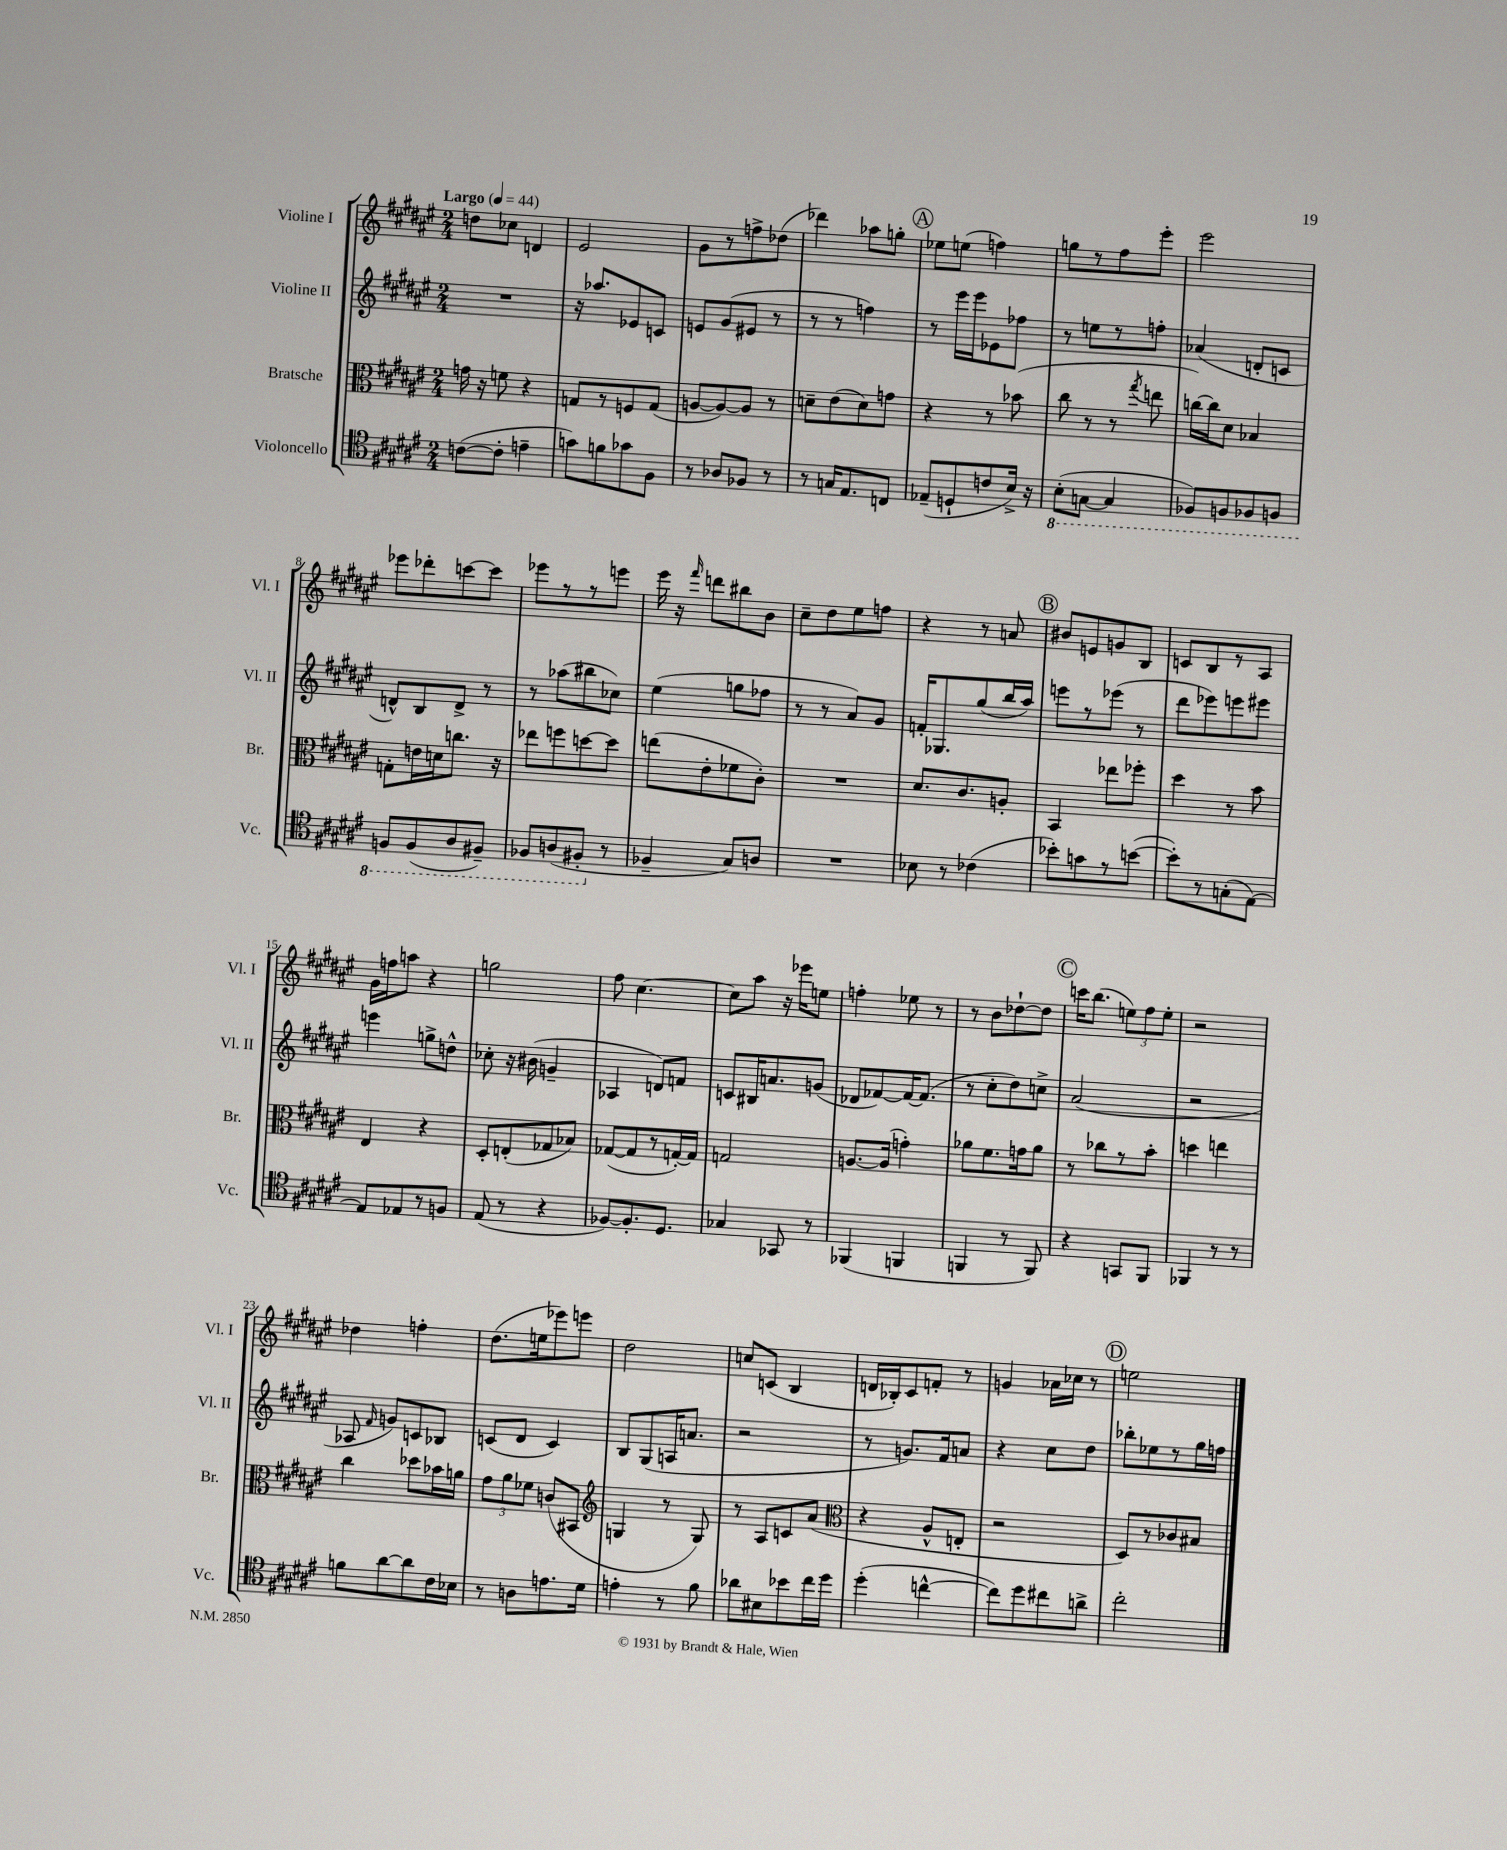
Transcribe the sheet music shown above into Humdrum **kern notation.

**kern	**kern	**kern	**kern
*staff4	*staff3	*staff2	*staff1
*clefC4	*clefC3	*clefG2	*clefG2
*k[f#c#g#d#a#e#]	*k[f#c#g#d#a#e#]	*k[f#c#g#d#a#e#]	*k[f#c#g#d#a#e#]
*M2/4	*M2/4	*M2/4	*M2/4
*MM44	*MM44	*MM44	*MM44
([8c	16g	2r	8dd
.	16r	.	.
8c']	8f	.	8cc-
4e~	4r	.	4d
=	=	=	=
8g)	8G	16r	2e#
.	.	8.aa-	.
8f	8r	.	.
8g-	8F	8e-	.
8F#	(8G	8c	.
=	=	=	=
8r	[8A	8e	8g#
8A-	8A_)	(8g#	8r
8F-	8A]	8e#	8ff^
8r	8r	8r	(8dd-
=	=	=	=
8r	8d~	8r	4ddd-)
16G	(8e#	8r	.
8.E#	.	.	.
.	8d)	4ff)	8aa-
8C	8g	.	8gg'
=	=	=	=
(8E-~	4r	8r	8ee-
8D`	.	16eee#	(8ee
.	.	16eee#	.
8c	8r	8e-	4ff)
16B^)	(8b-	8ff-	.
16r	.	.	.
=	=	=	=
(8BB'	8cc#	8r	8gg
[8GG	8r	8ee	8r
4GG]	8r	8r	8ff#
.	8qgg#	.	.
.	8ee	8ff'	8eee#'
=	=	=	=
8FF-)	[16cc)	(4a-	2eee#
.	16cc]	.	.
8FF	8d#	.	.
8FF-	4B-	8d'	.
8FF	.	8c	.
=	=	=	=
8FF	8G'	8d^^)	8eee-
(8FF	16e	8B	8ddd-'
.	16d	.	.
8AA#	8.cc	8d^	[8ccc
8FF#~)	.	8r	8ccc]
.	16r	.	.
=	=	=	=
8FF-	8ee-	8r	8eee-
(8AA	8ff	(8aa-	8r
8FF#'	[8dd	8bb#	8r
8r	8dd]	8cc-)	8eee
=	=	=	=
4F-~	(8ee	(4ee#	16eee#
.	.	.	16r
.	.	.	16qqfff#
.	8e#'	.	8ddd
8G#)	8f-	8gg	8bb#
8A	8c#')	8ff-	8b
=	=	=	=
2r	2r	8r	8cc#~
.	.	8r	8dd#
.	.	8a#)	8ee#
.	.	8g#	8ff
=	=	=	=
8B-	8.d#	16f'	4r
.	.	8.G-	.
8r	.	.	.
.	8.c#	.	.
(4c-	.	(8gg#	8r
.	8A'	16bb	8a
.	.	16aa#)	.
=	=	=	=
8b-')	4BB	8eee	8b#
8g	.	8r	8e
8r	8ee-	(8eee-	8g
([8b	8ff-'	8r	8B
=	=	=	=
8b'])	4dd#	8ddd#	8c
8r	.	8eee-)	8B
(8G'	8r	8eee	8r
[8E#)	8b	8eee#	8A#
=	=	=	=
8E#]	4E#	4eee	16g#
.	.	.	16ff
8E-	.	.	8aa
8r	4r	8gg^	4r
8F	.	8dd^^	.
=	=	=	=
(8E#	8D#'	8cc-'	2gg
8r	(8E'	16r	.
.	.	(16b#	.
4r	8G-	4g~	.
.	8B-)	.	.
=	=	=	=
[8F-)	([8G-	4A-	8ff#
8.F-']	8G-]	.	[4.cc#
.	8r	8d)	.
8.D#	.	.	.
.	[16G')	8f	.
.	16G]	.	.
=	=	=	=
4G-	2G	8c	8cc#]
.	.	16B#	8aa#
.	.	8.a	.
8GG-	.	.	16r
.	.	.	16eee-
8r	.	(8g	8ee
=	=	=	=
(4FF-	[8.A	8d-	4ff'
.	.	[8f-)	.
.	(16A]	.	.
4FF	4g')	16f-_	8ee-
.	.	(8.f-]	.
.	.	.	8r
=	=	=	=
4FF	8a-	8r	8r
.	8.f#	8cc#'	8b
8r	.	8dd#)	[8dd-`
.	16g	.	.
8FF)	8a-	8cc^	8dd-]
=	=	=	=
4r	8r	(2a#	16ccc
.	.	.	(8.bb
.	8cc-	.	.
8GG	8r	.	12ee)
.	.	.	12ff#
8FF#	8b'	.	.
.	.	.	12ee'
=	=	=	=
4FF-	4dd	2r	2r
8r	4ee	.	.
8r	.	.	.
=	=	=	=
8f	4cc#	8A-	4dd-
.	.	16qqf#	.
[8a#	.	8g)	.
8a#]	8dd-	8c	4ff'
16c#	16b-	8B-	.
16B-	16a	.	.
=	=	=	=
8r	12g#	(8c	(8.dd#
.	12a#	.	.
8A	.	8d#	.
.	12f-	.	.
.	.	.	16ee
8.e	(8c	4c)	8eee-)
.	8BB#	.	8eee
16d#	.	.	.
=	=	=	=
*	*clefG2	*	*
4e'	4G	8B	2dd#
.	.	(8G#	.
8r	8r	16A	.
.	.	8.a	.
8f#	8G)	.	.
=	=	=	=
8a-	8r	2r	8cc
8B#	8A#	.	(8c
8b-	8c	.	4B
16cc#	(8a#	.	.
16dd#	.	.	.
=	=	=	=
*	*clefC3	*	*
(4dd#'	4r	8r	16d
.	.	.	16B-')
.	.	8.g)	8c#
[4cc^^	8A#^^	.	8f'
.	.	16f#	.
.	8E'	8a	8r
=	=	=	=
8cc])	2r	4r	4g
8dd#	.	.	.
8cc#	.	8cc#	16a-
.	.	.	16cc-
8a^	.	8dd#	8r
=	=	=	=
2cc#'	8D#)	8bb-'	2ee
.	8r	8ee-	.
.	8c-	8r	.
.	8B#	16gg#	.
.	.	16ff	.
==	==	==	==
*-	*-	*-	*-
